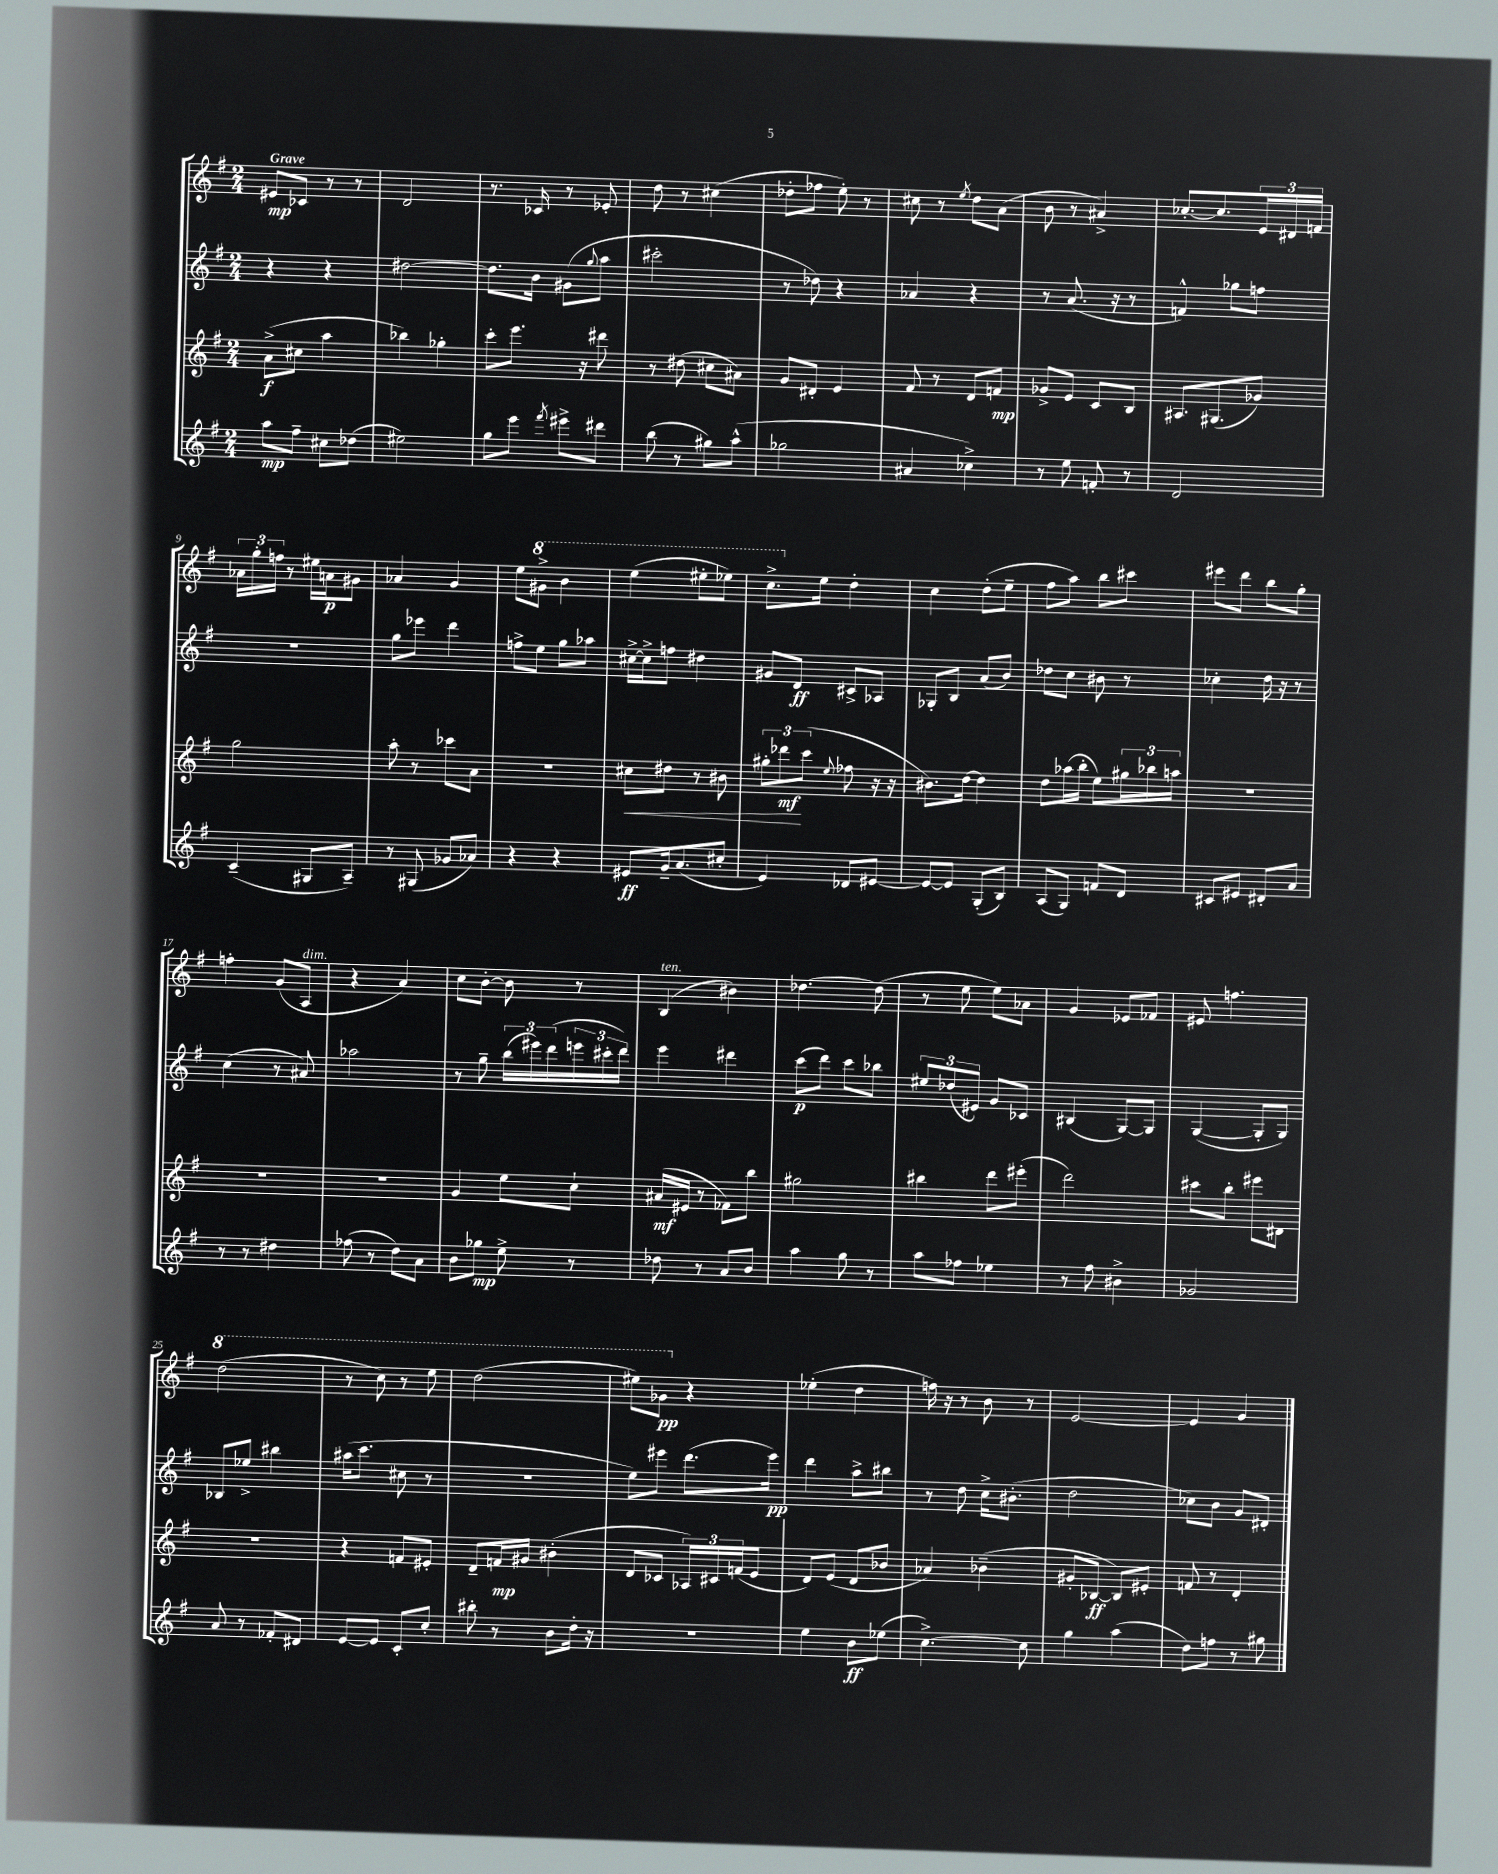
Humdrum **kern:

**kern	**kern	**kern	**kern
*staff4	*staff3	*staff2	*staff1
*clefG2	*clefG2	*clefG2	*clefG2
*k[f#]	*k[f#]	*k[f#]	*k[f#]
*M2/4	*M2/4	*M2/4	*M2/4
8aa	(8a^	4r	8e#
8ff#~	8cc#	.	8c-
8cc#	4aa	4r	8r
(8dd-	.	.	8r
=	=	=	=
2ee#)	4bb-)	[2dd#	2d
.	4gg-'	.	.
=	=	=	=
8gg	8ccc'	8.dd#]	8.r
8eee	8.eee	.	.
.	.	16b	16c-
8qfff#	.	.	.
8eee#^	.	(8g#	8r
.	16r	.	.
.	.	8qqgg	.
8ddd#	8ddd#	8aa	8e-'
=	=	=	=
(8bb	8r	2ccc#'	8dd
8r	(8dd#	.	8r
8gg#)	8cc#	.	(4cc#
(8aa^^	8a#)	.	.
=	=	=	=
2gg-	8g	8r	8dd-'
.	8d#'	8dd-)	8ff-
.	4e	4r	8ee')
.	.	.	8r
=	=	=	=
4a#	8f#	4a-	8cc#
.	8r	.	8r
.	.	.	8qee
4cc-^)	8d	4r	8dd
.	8f	.	(8a
=	=	=	=
8r	8g-^	8r	8b
8ee	8e	(8.a	8r
8f'	8c	.	4a#^)
.	.	16r	.
8r	8B	8r	.
=	=	=	=
2d	8.A#	4f^^)	[8.cc-'
.	(8.G#	.	8.cc-]
.	.	8gg-	.
.	8g-)	8ff	24e
.	.	.	24d#
.	.	.	24f
=	=	=	=
(4c~	2gg	2r	24a-
.	.	.	24gg'
.	.	.	24ff
.	.	.	8r
8G#	.	.	16ee#
.	.	.	16a
8A~)	.	.	8g#
=	=	=	=
8r	8aa'	8gg	4a-
(8G#	8r	8eee-	.
8g-	8ccc-	4ddd	4g
8a-)	8a	.	.
=	=	=	=
4r	2r	8ff^	8ee
.	.	8ee	8gg#^
4r	.	8gg	4bb
.	.	8aa-	.
=	=	=	=
8e#	8cc#	[16cc#^	(4eee
.	.	16cc#^]	.
16g~	8dd#	8ff	.
(8.a	.	.	.
.	8r	4dd#	8eee#'
8cc#'	8b#	.	8eee-)
=	=	=	=
4e)	12gg#'	8g#	8.ccc^
.	12ddd-	.	.
.	.	8d	.
.	(12ccc	.	.
.	.	.	16ee
.	8qqee	.	.
8d-	8ff-	8c#^	4dd'
[8e#	16r	8A-	.
.	16r	.	.
=	=	=	=
8e#_	8.b#)	8G-'	4cc
8e#]	.	8B	.
.	[16dd	.	.
(8G'	4dd]	(8a	(8dd'
8B)	.	8b)	8ee~
=	=	=	=
(8A	8dd	8dd-	8ff#
8G)	(16aa-	8cc	8aa)
.	16bb'	.	.
8f	8ee)	8b#	8bb
8d	24gg#	8r	8ccc#
.	24bb-	.	.
.	24aa	.	.
=	=	=	=
8c#	2r	4cc-'	8eee#
8e#	.	.	8ddd
8d#'	.	16dd	8bb
.	.	16r	.
8a	.	8r	8gg'
=	=	=	=
8r	2r	(4cc	4ff'
8r	.	.	.
4dd#	.	8r	(8g
.	.	8a#)	8A
=	=	=	=
(8ff-	2r	2aa-	4r
8r	.	.	.
8dd)	.	.	4a)
8a	.	.	.
=	=	=	=
8b	4g	8r	8cc
8gg-	.	8gg~	[8b'
8ee^	8ee	(24bb	8b]
.	.	24eee#)	.
.	.	(24ddd	.
8r	8cc`	24eee	8r
.	.	24ccc#'	.
.	.	24ddd)	.
=	=	=	=
8dd-	(16a#	4eee	(4B
.	16e#	.	.
8r	8r	.	.
8a	8f-)	4ddd#	4b#)
8b	8bb	.	.
=	=	=	=
4aa	2gg#	(8ccc	[4.dd-
.	.	8ddd)	.
8gg	.	8ccc	.
8r	.	8bb-	(8dd-]
=	=	=	=
8aa	4bb#	12ee#	8r
.	.	(12dd-	.
8ff-	.	.	8ee
.	.	12e#)	.
4ee-	8ddd	8g	8ee)
.	(8eee#'	8c-	8a-
=	=	=	=
8r	2ddd)	(4B#	4g
8ff#	.	.	.
4b#^	.	[8G)	8e-
.	.	8G]	8f-
=	=	=	=
2g-	8ccc#	([4G	8e#
.	8bb'	.	4.ff
.	8eee#	8G']	.
.	8d#	8G)	.
=	=	=	=
8a	2r	8B-	(2ddd
8r	.	8ee-^	.
8f-'	.	4bb#	.
8d#	.	.	.
=	=	=	=
[8e	4r	(16aa#	8r
.	.	8.ccc	.
8e]	.	.	8ccc)
8c'	8f	8cc#	8r
8cc'	8e#'	8r	8eee
=	=	=	=
8bb#'	8d~	2r	(2ddd
8r	16f	.	.
.	16g#	.	.
8b	(4b#'	.	.
16dd'	.	.	.
16r	.	.	.
=	=	=	=
2r	8d	8ee)	8eee#)
.	8c-	8eee#	8gg-
.	24A-)	(8.ddd	4r
.	24c#	.	.
.	(24f	.	.
.	8e	.	.
.	.	16eee#)	.
=	=	=	=
4ee	8d)	4ddd	(4ee-'
.	(8e	.	.
8b	8d	8aa^	4dd
(8ee-	8b-	8bb#	.
=	=	=	=
[4.cc^)	4a-)	8r	16ff)
.	.	.	16r
.	.	8dd	8r
.	(4b-~	16cc^	8b
.	.	(8.b#'	.
8cc]	.	.	8r
=	=	=	=
4gg	8g#'	2dd	[2e
.	[8B-	.	.
(4aa	8B-])	.	.
.	8e#'	.	.
=	=	=	=
8dd)	8f	8cc-)	4e]
8ff	8r	8b	.
8r	4d'	8g	4g
8gg#	.	8d#'	.
==	==	==	==
*-	*-	*-	*-
